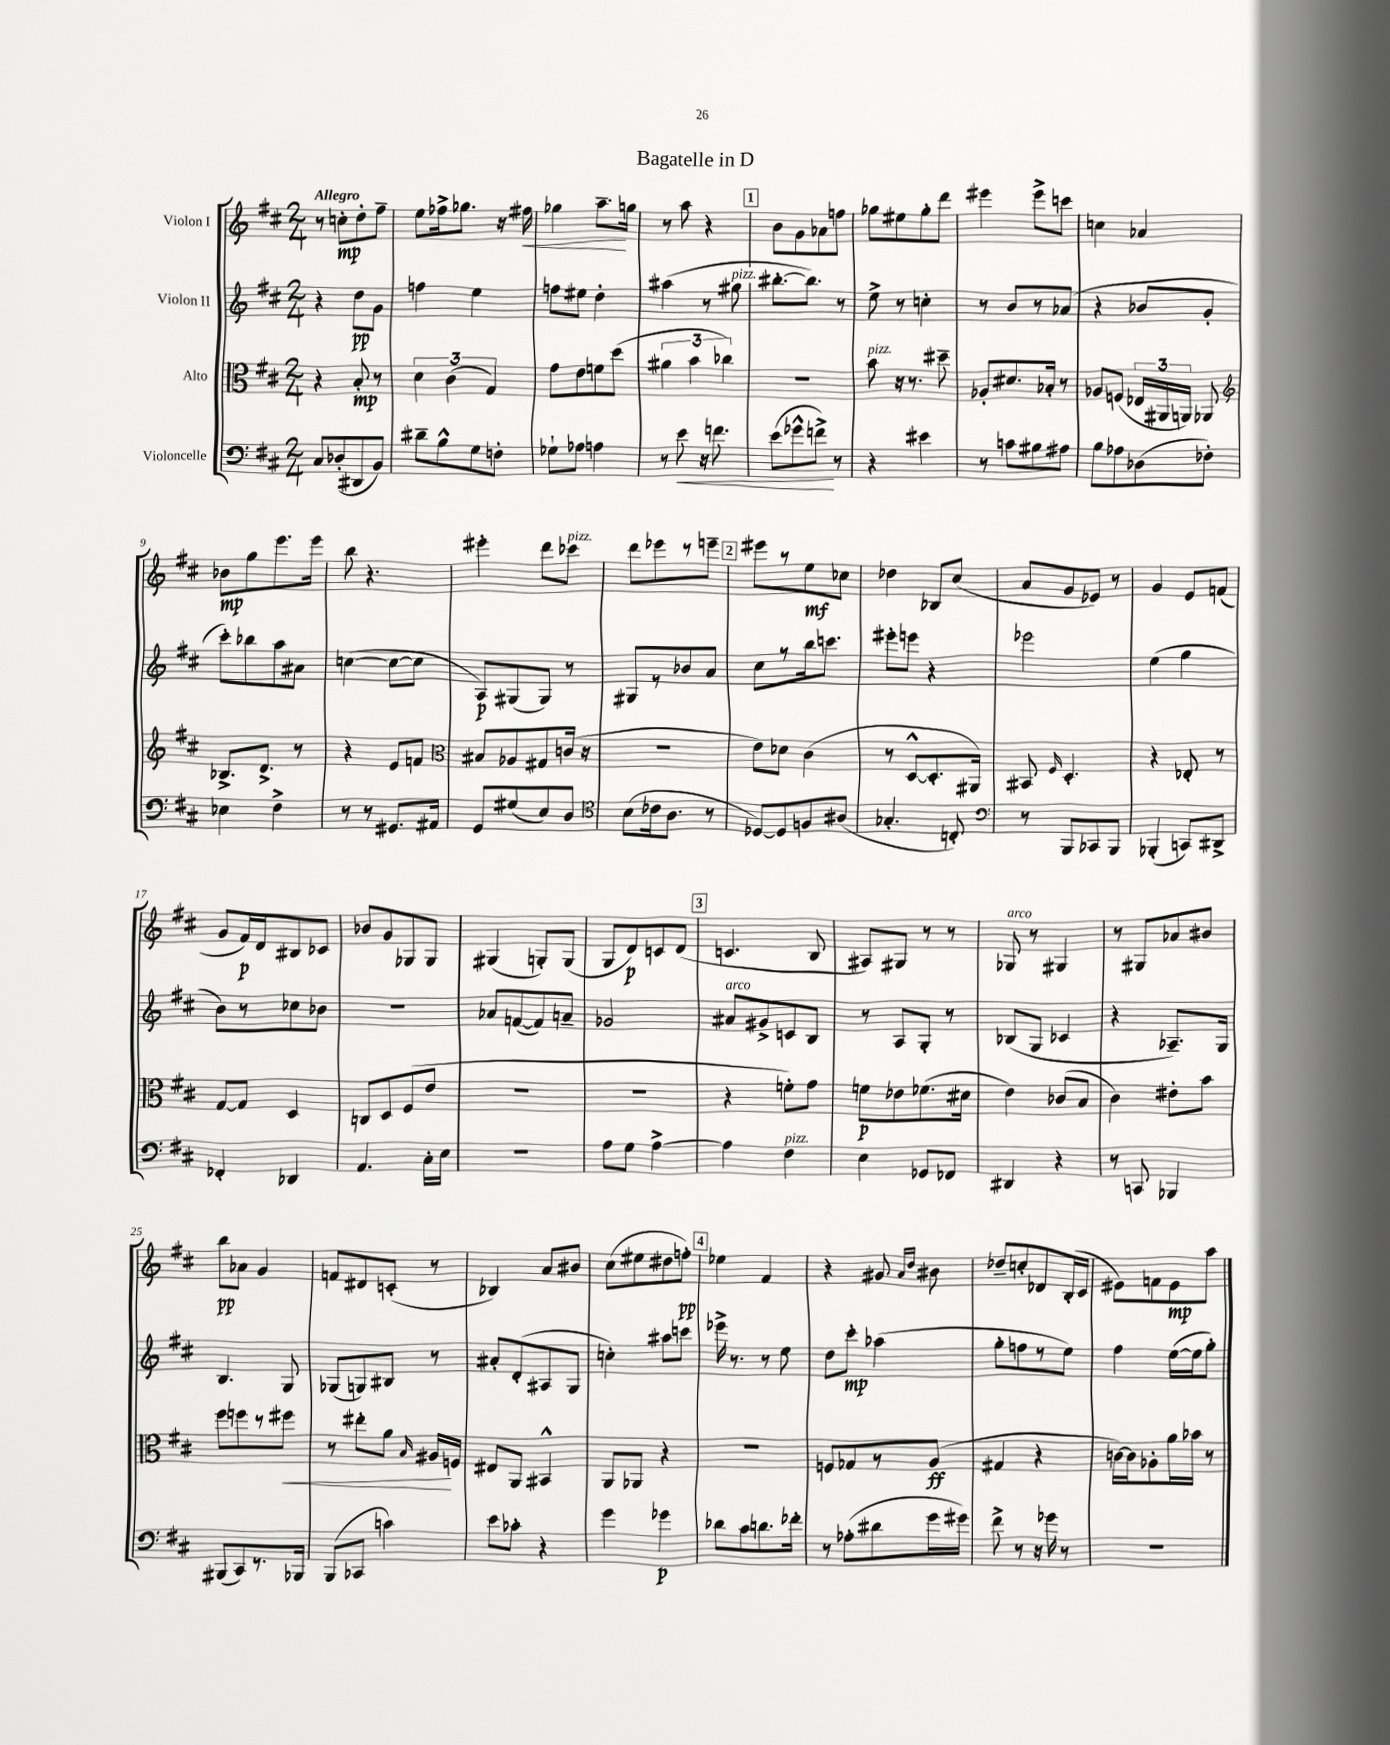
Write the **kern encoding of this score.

**kern	**dynam	**kern	**dynam	**kern	**dynam	**kern	**dynam
*part4	*part4	*part3	*part3	*part2	*part2	*part1	*part1
*staff4	*staff4	*staff3	*staff3	*staff2	*staff2	*staff1	*staff1
*I"Violoncelle	*	*I"Alto	*	*I"Violon II	*	*I"Violon I	*
*clefF4	*	*clefC3	*	*clefG2	*	*clefG2	*
*k[f#c#]	*	*k[f#c#]	*	*k[f#c#]	*	*k[f#c#]	*
*M2/4	*	*M2/4	*	*M2/4	*	*M2/4	*
=1	=1	=1	=1	=1	=1	=1	=1
!	!	!	!	!	!	!LO:TX:a:B:t=Allegro	!
8C#/L	.	4r	.	4r	.	8r	.
(8D-X'/	.	.	.	.	.	8ccn'\L	mp
8DD#X/	.	8B'/	mp	8dd\L	pp	8dd'\	.
8BB/J)	.	8r	.	8g\J	.	8ff#~\J	.
=2	=2	=2	=2	=2	=2	=2	=2
8d#X~\L	.	6d\	.	4ffn\	.	8ee\L	.
8B^^\	.	.	.	.	.	16ff-X^\k	.
.	.	(6c#\	.	.	.	.	.
.	.	.	.	.	.	8.gg-X\J	.
8G\	.	.	.	4ee\	.	.	.
.	.	6G/)	.	.	.	.	.
8Fn'\J	.	.	.	.	.	16r	.
!	!	!	!	!	!	!	!LO:HP:b
.	.	.	.	.	.	16ff#X\	<
=3	=3	=3	=3	=3	=3	=3	=3
8G-X`\L	.	8g\L	.	8ffn\L	.	4gg-X\	.
8A-X\J	.	8e\	.	8ee#X\J	.	.	.
4An\	.	8fn\	.	4dd'\	.	8.aa~\L	.
.	.	(8dd\J	.	.	.	.	.
.	.	.	.	.	.	16ggn\Jk	[
=4	=4	=4	=4	=4	=4	=4	=4
8r	.	6a#X\	.	(4aa#X\	.	8r	.
!	!LO:HP:b	!	!	!	!	!	!
8e\	<	.	.	.	.	8aa\	.
.	.	6b\	.	.	.	.	.
16r	.	.	.	8r	.	4r	.
8.fn\	.	.	.	.	.	.	.
.	.	6cc-X\)	.	.	.	.	.
!	!	!	!	!LO:TX:a:i:t=pizz.	!	!	!
.	.	.	.	8gg#X\	.	.	.
!!LO:REH:place=s1:t=1
=5	=5	=5	=5	=5	=5	=5	=5
(8e\L	.	2r	.	[8.bb#X'\L	.	8b\L	.
8g-X^^\	.	.	.	.	.	8g\	.
.	.	.	.	8.bb#\J])	.	.	.
8fn^\J)	.	.	.	.	.	8a-X\	.
8r	[	.	.	8r	.	8ffn\J	.
=6	=6	=6	=6	=6	=6	=6	=6
!	!	!LO:TX:a:i:t=pizz.	!	!	!	!	!
4r	.	8b\	.	8ee^\	.	8gg-X\L	.
.	.	16r	.	8r	.	8ee#X\	.
.	.	8.r	.	.	.	.	.
4e#X\	.	.	.	4ccn'\	.	8gg-'\	.
.	.	8dd#X~\	.	.	.	8ddd\J	.
=7	=7	=7	=7	=7	=7	=7	=7
8r	.	8A-X'/L	.	8r	.	4eee#X\	.
8cn\L	.	8.d#X/	.	8b/L	.	.	.
8B#X\	.	.	.	8r	.	8eee#^\L	.
.	.	16B-X'/Jk	.	.	.	.	.
8A#X\J	.	8r	.	(8a-X/J	.	8cccn\J	.
=8	=8	=8	=8	=8	=8	=8	=8
8B\L	.	8A-X/L	.	4r	.	4ccn\	.
8A-X\	.	(8Fn/J	.	.	.	.	.
(8D-X\	.	24E-X/LL	.	8b-X/L	.	4a-X/	.
.	.	24AA#X/	.	.	.	.	.
.	.	24AAn/JJ)	.	.	.	.	.
8F-X'\J)	.	8AA-X/	.	8g'/J	.	.	.
!!LO:LB:g=z
=9	=9	=9	=9	=9	=9	=9	=9
*	*	*clefG2	*	*	*	*	*
4E-X\	.	8.B-X^/L	.	8ccc#'\L)	.	8b-X\L	mp
.	.	.	.	8bb-X\	.	8gg\	.
.	.	8.d^/J	.	.	.	.	.
4F#^\	.	.	.	8aa\	.	8.eee\	.
.	.	8r	.	8a#X\J	.	.	.
.	.	.	.	.	.	16eee\Jk	.
=10	=10	=10	=10	=10	=10	=10	=10
8r	.	4r	.	([4ccn\	.	8bb\	.
8r	.	.	.	.	.	4.r	.
8.GG#X/L	.	8e/L	.	8cc\L_	.	.	.
.	.	8fn/J	.	8cc\J]	.	.	.
16AA#X/Jk	.	.	.	.	.	.	.
=11	=11	=11	=11	=11	=11	=11	=11
*	*	*clefC3	*	*	*	*	*
8GG/L	.	8B#X/L	.	8A/L)	p	4eee#X'\	.
(8G#X/	.	8A-X/	.	(8G#X/	.	.	.
8E/)	.	8G#X/	.	8G#/J)	.	8ddd\L	.
!	!	!	!	!	!	!LO:TX:a:i:t=pizz.	!
8D/J	.	(16cn/Jk	.	8r	.	8ccc-X\J	.
.	.	16r	.	.	.	.	.
=12	=12	=12	=12	=12	=12	=12	=12
*clefC4	*	*	*	*	*	*	*
(8B\L	.	2r	.	8G#X/L	.	8ddd\L	.
16c-X\k	.	.	.	8r	.	8eee-X\	.
8.A\J	.	.	.	.	.	.	.
.	.	.	.	8b-X/	.	8r	.
8r	.	.	.	8a/J	.	8eeen~\J	.
!!LO:REH:place=s1:t=2
=13	=13	=13	=13	=13	=13	=13	=13
[8D-X/L)	.	8e\L)	.	8cc#\L	.	8eee#X\L	.
8D-/]	.	8d-X\J	.	8r	.	8r	.
8Fn/	.	(4c#\	.	16bb\k	.	8ee\	mf
.	.	.	.	8.cccn\J	.	.	.
(8A#X/J	.	.	.	.	.	8cc-X\J	.
=14	=14	=14	=14	=14	=14	=14	=14
4.G-X'/	.	8r	.	8eee#X'\L	.	4dd-X\	.
.	.	[8D^^/L	.	8eeen\J	.	.	.
.	.	8.D'/]	.	4r	.	8B-X/L	.
8Cn'/)	.	.	.	.	.	(8cc#/J	.
.	.	16AA#X/Jk)	.	.	.	.	.
=15	=15	=15	=15	=15	=15	=15	=15
*clefF4	*	*	*	*	*	*	*
8r	.	8BB#X/	.	2eee-X\	.	8a/L	.
.	.	16qqF#/	.	.	.	.	.
8BBB/L	.	4.D'/	.	.	.	8g/	.
8CC-X/	.	.	.	.	.	8e-X/J)	.
8BBB/J	.	.	.	.	.	8r	.
=16	=16	=16	=16	=16	=16	=16	=16
(4BBB-X'/	.	4r	.	(4ee\	.	4g/	.
8CCn/L)	.	8E-X'/	.	4gg\	.	8e/L	.
8DD#X^/J	.	8r	.	.	.	(8fn/J	.
!!LO:LB:g=z
=17	=17	=17	=17	=17	=17	=17	=17
4FF-X'/	.	[8G/L	.	8b\L)	.	8g/L	.
.	.	8G/J]	.	8r	.	16f#/L)	p
.	.	.	.	.	.	16d/J	.
4DD-X/	.	4D/	.	8cc-X\	.	8B#X/	.
.	.	.	.	8b-X\J	.	8c-X/J	.
=18	=18	=18	=18	=18	=18	=18	=18
4.AA/	.	8Cn/L	.	2r	.	8b-X/L	.
.	.	8D/	.	.	.	8g/	.
.	.	(8F#/	.	.	.	8G-X/	.
16C#'\LL	.	8e/J	.	.	.	8G-/J	.
16E\JJ	.	.	.	.	.	.	.
=19	=19	=19	=19	=19	=19	=19	=19
2r	.	2r	.	8a-X/L	.	(4G#X/	.
.	.	.	.	([8fn/	.	.	.
.	.	.	.	8f/])	.	8Gn'/L)	.
.	.	.	.	8an~/J	.	(8G/J	.
=20	=20	=20	=20	=20	=20	=20	=20
8A\L	.	2r	.	2g-X/	.	8G/L	.
8G\J	.	.	.	.	.	8d/)	p
[4A^\	.	.	.	.	.	8cn/	.
.	.	.	.	.	.	(8d/J	.
!!LO:REH:place=s1:t=3
=21	=21	=21	=21	=21	=21	=21	=21
!	!	!	!	!LO:TX:a:i:t=arco	!	!	!
4A\]	.	4r	.	8a#X/L	.	4.cn/	.
.	.	.	.	8g#X^/	.	.	.
!LO:TX:a:i:t=pizz.	!	!	!	!	!	!	!
4F#\	.	8fn'\L)	.	8cn/	.	.	.
.	.	8g\J	.	8B/J	.	8B/	.
=22	=22	=22	=22	=22	=22	=22	=22
4E\	.	8fn\L	p	8r	.	8A#X/L)	.
.	.	8e-X\	.	8A/L	.	8G#X/J	.
8GG-X/L	.	(8.f-X\	.	8G'/J	.	8r	.
8FF-X/J	.	.	.	8r	.	8r	.
.	.	16d#X\Jk	.	.	.	.	.
=23	=23	=23	=23	=23	=23	=23	=23
!	!	!	!	!	!	!LO:TX:a:i:t=arco	!
4DD#X/	.	4e\)	.	(8B-X/L	.	8G-X/	.
.	.	.	.	8G/J	.	8r	.
4r	.	(8c-X/L	.	4c-X/	.	4G#X/	.
.	.	8B/J	.	.	.	.	.
=24	=24	=24	=24	=24	=24	=24	=24
8r	.	4c#\)	.	4r	.	8r	.
8CCn/	.	.	.	.	.	8G#X/L	.
4BBB-X/	.	8e#X'\L	.	8.A-X~/L)	.	8a-X/	.
.	.	8b\J	.	.	.	8b#X/J	.
.	.	.	.	16G/Jk	.	.	.
!!LO:LB:g=z
=25	=25	=25	=25	=25	=25	=25	=25
(8BBB#X/L	.	8ff#\L	.	4.B/	.	8bb\L	pp
8CC#/)	.	8ffn\	.	.	.	8a-X\J	.
8.r	.	8r	.	.	.	4g/	.
!	!	!	!LO:HP:b	!	!	!	!
.	.	8ff#X\J	<	8G/	.	.	.
16BBB-X/Jk	.	.	.	.	.	.	.
=26	=26	=26	=26	=26	=26	=26	=26
(8BBB/L	.	8r	.	(8G-X/L	.	8fn/L	.
8CC-X/J	.	8ee#X'\L	.	8Gn/)	.	8d#X/	.
4cn\)	.	8a\J	.	8B#X/J	.	(8cn'/J	.
.	.	16qqB/	.	.	.	.	.
.	.	16A#X/LL	.	8r	.	8r	.
.	.	16Fn/JJ	[	.	.	.	.
=27	=27	=27	=27	=27	=27	=27	=27
8e\L	.	8E#X/L	.	8a#X'/L	.	4B-X/)	.
8c-X'\J	.	8AA/J	.	(8d'/	.	.	.
4r	.	4BB#X^^/	.	8A#X/	.	8a/L	.
.	.	.	.	8G/J	.	8b#X/J	.
=28	=28	=28	=28	=28	=28	=28	=28
4g\	.	8AA/L	.	4ccn'\)	.	(8cc#\L	.
.	.	8AA-X/J	.	.	.	8ee#X\	.
4g-X\	p	4r	.	8aa#X\L	.	8dd#X\	.
.	.	.	.	8cccn\J	.	8ffn'\J)	pp
!!LO:REH:place=s1:t=4
=29	=29	=29	=29	=29	=29	=29	=29
8d-X\L	.	2r	.	16eee-X^\	.	4ee-X\	.
.	.	.	.	8.r	.	.	.
8c#\	.	.	.	.	.	.	.
8.dn\	.	.	.	8r	.	4f#/	.
.	.	.	.	8ee\	.	.	.
16f-X'\Jk	.	.	.	.	.	.	.
=30	=30	=30	=30	=30	=30	=30	=30
8r	.	8Fn/L	.	8dd\L	.	4r	.
(8A-X'\L	.	8G-X/	.	8ccc#'\J	mp	.	.
8d#X\	.	8r	.	(4aa-X\	.	8g#X/	.
.	.	.	.	.	.	16qqa/LL	.
.	.	.	.	.	.	16qqdd/JJ	.
16g\L	.	(8A/J	ff	.	.	8b#X\	.
16g#X\JJ)	.	.	.	.	.	.	.
=31	=31	=31	=31	=31	=31	=31	=31
8f#^\	.	4G#X/	.	8gg'\L	.	8dd-X~/L	.
8r	.	.	.	8ffn\	.	8ccn'/	.
16r	.	4r	.	8r	.	8d-X/	.
16g-X\	.	.	.	.	.	.	.
8r	.	.	.	8ee\J)	.	(16B'/L	.
.	.	.	.	.	.	16c#/JJ	.
=32	=32	=32	=32	=32	=32	=32	=32
2r	.	[16cn\LL)	.	4ff#\	.	8e#X\L)	.
.	.	16c\J]	.	.	.	.	.
.	.	8A-X'\	.	.	.	8fn\	.
.	.	16a\L	.	([16ee\LL	.	8e#\	mp
.	.	16b-X\JJ	.	16ee\J]	.	.	.
.	.	8r	.	8gg'\J)	.	8aa\J	.
==	==	==	==	==	==	==	==
*-	*-	*-	*-	*-	*-	*-	*-
